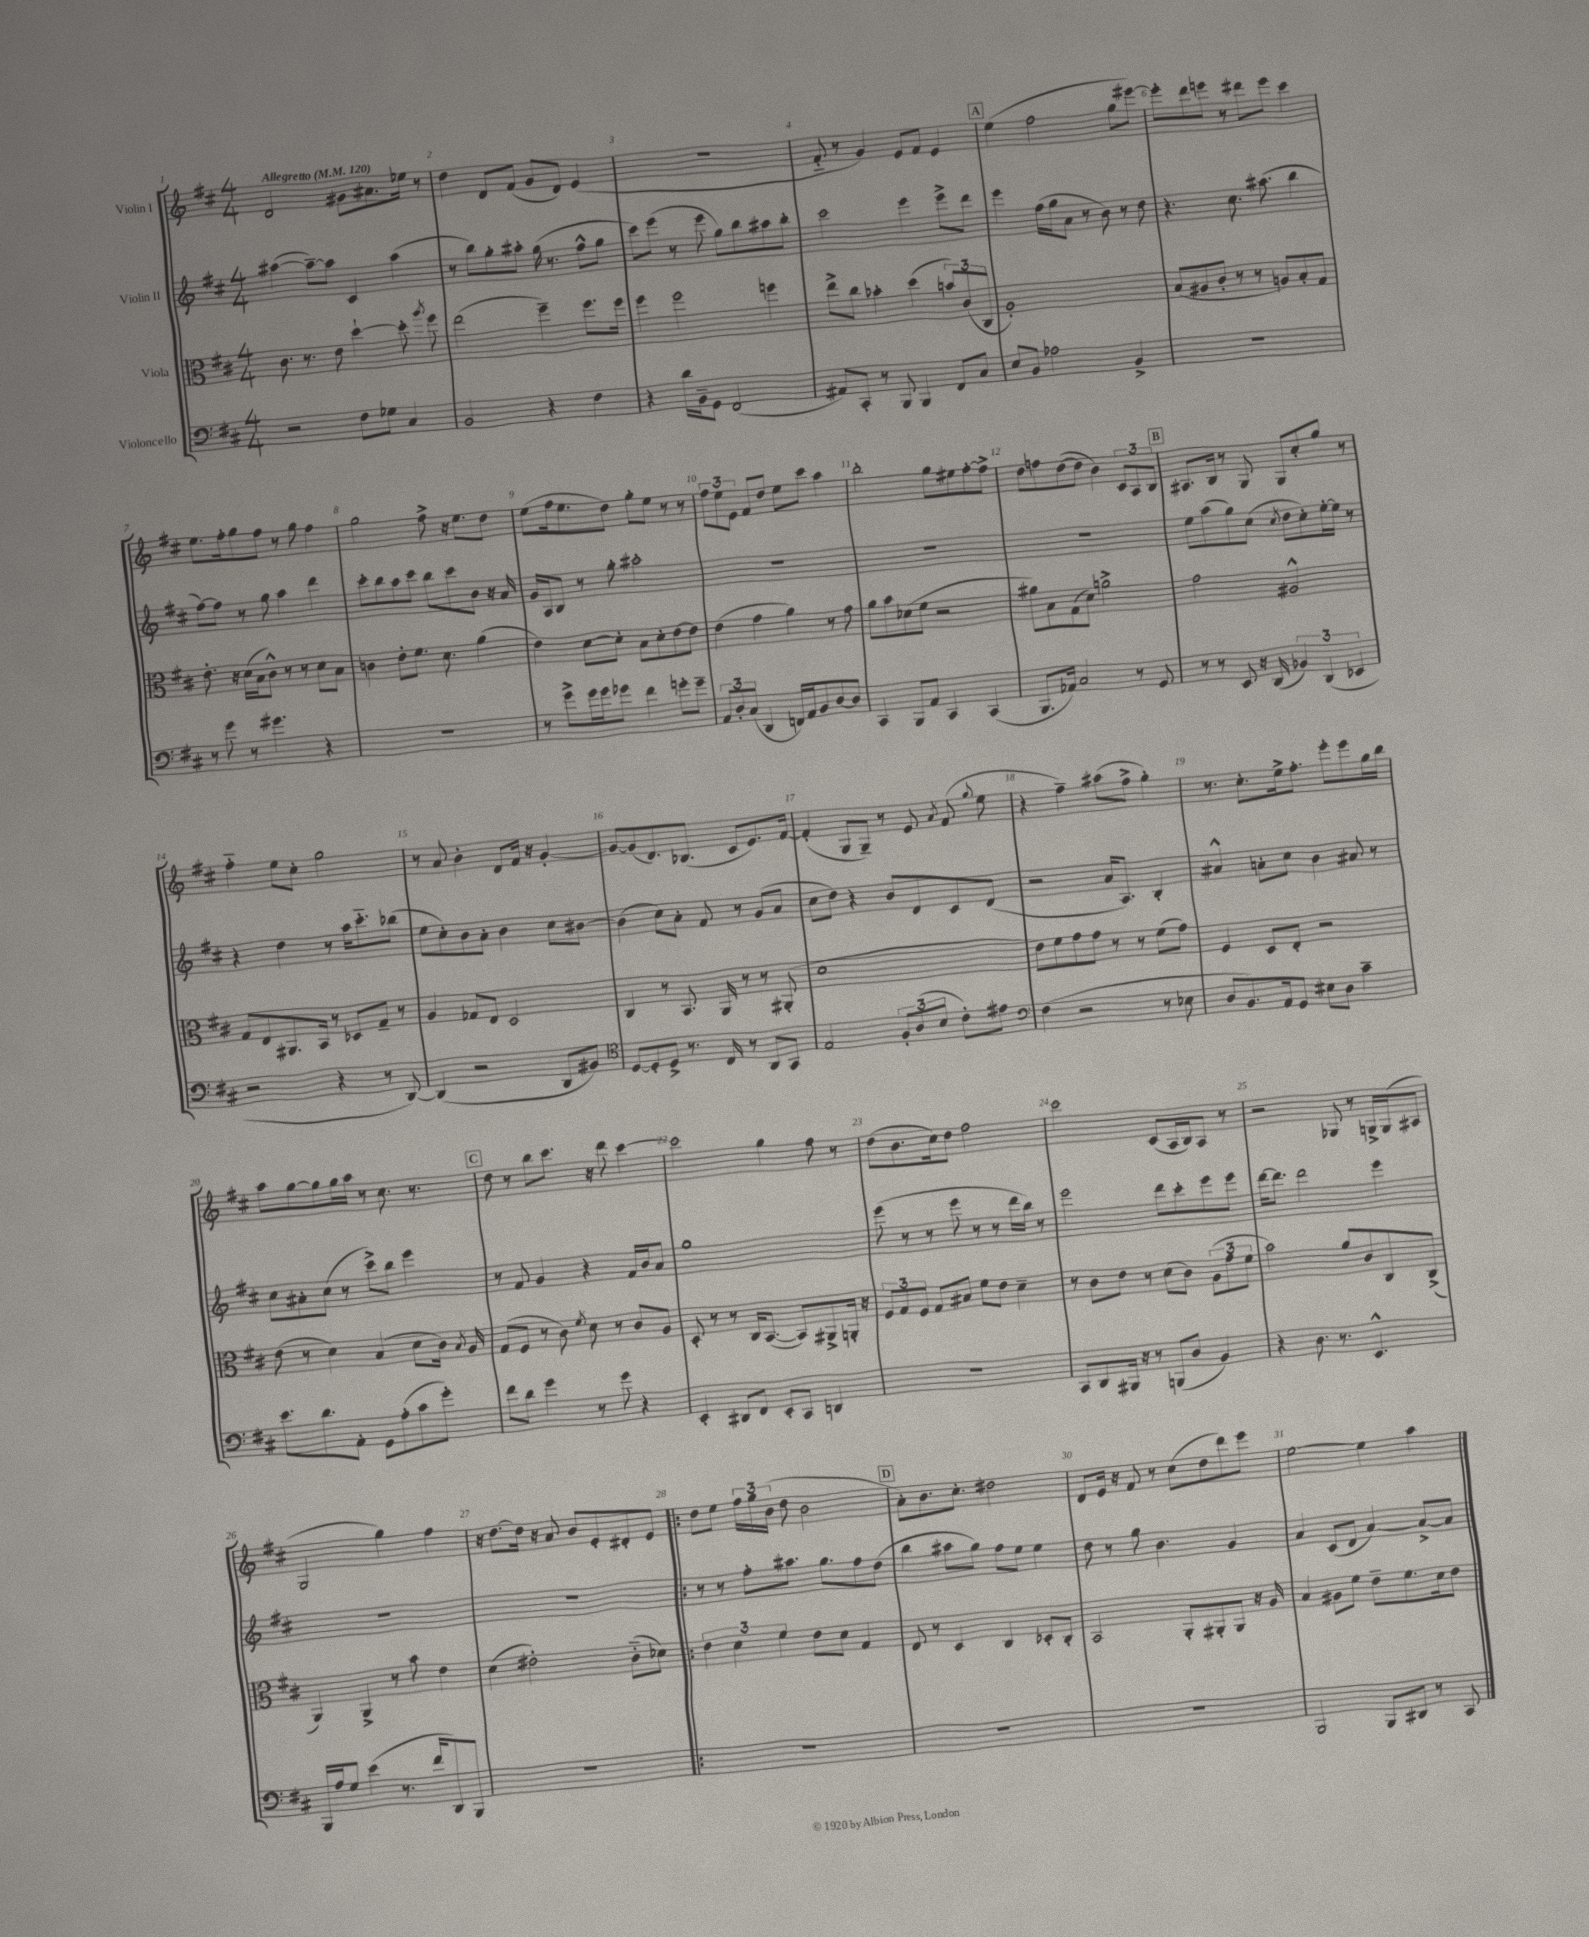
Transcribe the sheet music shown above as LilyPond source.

<<
\new StaffGroup <<
\new Staff = "s0" \with { instrumentName = "Violin I" } {
    \clef treble \key d \major \numericTimeSignature \time 4/4 \tempo "Allegretto" 4 = 120
    \autoBeamOff d'2 gis'8[ ais'8. ees''16] r8 |
    d''4 d'8[ fis'8]( g'8[ d'8]) e'4( |
    r1 |
    fis'8-_ r8 g'4) e'8[ fis'8] e'4 |
    \mark \markup { \box "A" } e''4( fis''2 g''8[ eis'''8]~) |
    eis'''8[-. d'''8 e'''8] r8 dis'''8[ e'''8] cis'''4 |
    e''8.[ fis''16-. g''8 fis''8] r8 g''8 fis''4 |
    g''2 fis''8-> r16 e''8.[ d''8] |
    e''8[( fis''16 e''8. d''8]) g''8[-. e''8] r8 r8 |
    \tuplet 3/2 { fis''8[ e''8 e'8] } fis'8[ d''8] e''8[ cis'''8] a''4 |
    b''2-. g''8[ eis''8 fis''8~-. fis''8]-> |
    d''8[ f''8 d''8~( d''8] b'4) \tuplet 3/2 { cis'8[ a8 b8] } |
    \mark \markup { \box "B" } ais8.[ b16] r8 g8 g8[ cis''8-. g''8] r8 |
    fis''4-_ e''8[ cis''8]-. g''2 |
    r8 a'8 b'4-. d'8[ fis'16] r16 g'4~-. |
    g'8[~ g'8( d'8.) bes8.]( cis'8[ e'8.) fis'16]~ |
    fis'4-.( g8[ g8]--) r8 e'8 \acciaccatura { a'8 } fis'8( \appoggiatura { g''8 } e''8 |
    r4 fis''4--) ais''8[( fis''8]-> g''4-.) |
    r8. cis''8.[-. e''16-> fis''8.]-. e'''8[-. e'''8 g''16 b''16] |
    a''8[ g''8~ g''8 g''16 a''16] r8 cis''8. r8. |
    \mark \markup { \box "C" } d''8 r8 b''8[ cis'''8.] r16 d'''8 cis'''4~ |
    cis'''2 g''4 fis''8 r8 |
    d''8[( b'8. cis''16) d''8] fis''2 |
    cis'''2 cis'8[( a16 b16) a8] r8 |
    r2 ges8 r8 g16[-> g16( ais8] |
    g2 g''4) fis''4 |
    r16 d''8.[~ d''16] r16 a'8 b'8[ e'8-. dis'8-. e'8] |
    \bar ".|:" d''8[ e''8] \tuplet 3/2 { fis''16[ g''16 b'16]( } d''8 b'2 |
    \mark \markup { \box "D" } a'8[-.) b'8. cis''8.]-. dis''2 |
    d'8[ e'16] r16 fis'8 r8 cis''8[( d''8 d'''8) e'''8] |
    e''2~ e''4 a''4 \bar "|." |
}
\new Staff = "s1" \with { instrumentName = "Violin II" } {
    \clef treble \key d \major \numericTimeSignature \time 4/4
    \autoBeamOff ais''4~( ais''8[~--) ais''8] cis'4 ais''4( |
    r8 b''8[) g''8-. ais''8]-. g''16( r8. fis''8[-^ g''8] |
    cis'''8[) e'''8]( r8 e'''8 g''8[) b''8 ais''8 b''8]-. |
    cis'''2 e'''4 e'''8[-> d'''8] |
    \mark \markup { \box "A" } e'''4 fis''16[( g''16 a'8] r8 b'8) r8 d''8 |
    r4. cis''8. ais''8.( b''4 |
    fis''8[~) fis''8] r8 g''8 a''4 d'''4 |
    cis'''8[-. b''8 a''8 cis'''8] b''8[ cis'''8 b'8] r16 a'16 |
    g'16[ a16 b8] r8 g''8-. ais''2-. |
    R1 |
    R1 |
    R1 |
    \mark \markup { \box "B" } e''8[ a''8( g''8) cis''8]( \acciaccatura { cis''8 } d''8[ cis''8-.) e''16~-. e''16] r8 |
    r4 d''4 r8 a''16[ cis'''8.-_ bes''8]( |
    e''8[ cis''8-.) b'8 a'8]-. b'4 cis''8[ bis'8]~ |
    bis'4( cis''8[) a'8]-. fis'8 r8 g'8[( a'8] |
    cis''8[ d''8]) r4 b'8[ d'8 cis'8 d'8]( |
    r2 a'16[ a8.]) b4-. |
    ais'4-^ a'8[-. cis''8] b'4 ais'8 r8 |
    cis''8[ ais'8-. cis''8]( r8 cis'''8[->) b''8] e'''4 |
    \mark \markup { \box "C" } r8 fis'8 g'4 r4 fis'16[ b'16 a'8] |
    g''1 |
    e'''8( r8 r8 e'''8 r8 r8 d'''16[ b''16]) r8 |
    e'''2 d'''8[ cis'''8-. e'''8 e'''8] |
    d'''16[~ d'''8.] d'''2 e'''4 |
    R1 |
    R1 |
    \bar ".|:" r8 r8 fis''8[-. ais''8.] g''8.[ fis''8 d''8]( |
    \mark \markup { \box "D" } b''4 ais''8[ g''8]) fis''8[ e''8] e''4 |
    d''8 r8 g''8 b'4. g'4 |
    a'4 cis'8[( d'8] a'4~) a'8[~-> a'8] \bar "|." |
}
\new Staff = "s2" \with { instrumentName = "Viola" } {
    \clef alto \key d \major \numericTimeSignature \time 4/4
    \autoBeamOff cis'8. r8. e'8 d''4~-! d''8-. \acciaccatura { a''8 } fis''8 |
    e''2( fis''4--) fis''8.[ fis''16] |
    fis''4 fis''2 f''4 |
    e''8[-> cis''8] bes'4-. d''4( \tuplet 3/2 { b'8[) cis'8( cis8] } |
    \mark \markup { \box "A" } a1-.) |
    b8[( ais8 cis'8]-. r8 r8 a8[) b8-. g8] |
    e'8.-. r16 d'16[( b16 cis'8]-^) r8 r8 d'8[ b8] |
    c'4 e'8[-. fis'8.] d'8. a'4( |
    e'4) d'8[~ d'8]-. b8[ d'8-. e'8~ e'8] |
    e'4( g'4 a'4) r8 g'8 |
    a'8[ b'8 des'8( fis'8] r2 |
    ais'8[) b8 g8( d'8]) a'2-> |
    \mark \markup { \box "B" } g'2 ais2-^ |
    g8[ e8 ais,8. b,16] r8 des8[ g8]-- r8 |
    a4 ges8[ e8] d2 |
    cis4 r8 b,8. a,16 r8 r8 ais,8-.( |
    d'1 |
    e'8[) fis'8 g'8 g'8] r8 r8 fis'8[( g'8]) |
    fis4 d8[ e8]-. r2 |
    e'8( r8 d'4) b4( d'8[ cis'16]) \acciaccatura { b8 } a16 |
    \mark \markup { \box "C" } g8[( fis8] r8 cis'8) \acciaccatura { fis'8 } d'8 r8 cis'8[ a8] |
    d8-. r8 r8 cis16[ b,8.]~( b,8[) ais,8-> a,16]-. r16 |
    \tuplet 3/2 { fis8[ g8 fis8] } g8[ bis8] fis'8[ e'8] d'4-- |
    r8 cis'8[ e'8] r8 d'8[( cis'8]) \tuplet 3/2 { a8[( g'8 fis'8] } |
    b'2) a'8[ cis'8 cis8 cis8]->( |
    a,4) a,4-> r8 b'8 e'4 |
    d'4( eis'2-.) cis'8[-_( des'8]) |
    \bar ".|:" \tuplet 3/2 { e'4 d'4 fis'4 } e'8[ d'8] g4 |
    \mark \markup { \box "D" } e8 r8 d4 cis4 des8[-. cis8]-. |
    b,2 a,8[-. ais,8-. ais,8] r16 a16 |
    b4 ais8[ fis'8] e'8[-- fis'8. d'16 e'8] \bar "|." |
}
\new Staff = "s3" \with { instrumentName = "Violoncello" } {
    \clef bass \key d \major \numericTimeSignature \time 4/4
    \autoBeamOff r2 fis8[ ges8] cis4 |
    b,2 r4 fis4 |
    r4 d'16[ b,16-- g,8] fis,2( |
    ais,8[) cis,8]-. r8 b,,8 b,,4 fis,8[ cis8] |
    \mark \markup { \box "A" } e8[ b,8] aes2 b,4-> |
    R1 |
    r8 g'8 r8 gis'4. r4 |
    r1 |
    r8 g'8[-> g'16 g'16 ges'8] fis'4 g'8[-. g'8]-- |
    \tuplet 3/2 { a,8[ d8-. cis8]( } d,4 f,16[) a,16 b,8 d8~ d8] |
    cis,4 b,,8[ a,8] cis,4 cis,4( |
    b,,8.[ aes,16]) cis2 r8 g,8 |
    \mark \markup { \box "B" } r8 r8 e,8 r16 d,16( \tuplet 3/2 { bes,4) d,4( ees,4 } |
    r2 r4 r8 d,8~) |
    d,4( r2 d,8[ bis,8]) |
    \clef tenor d8[~ d8-. d8]-> r8. cis16 r8 a,8[ g,8] |
    e2 \tuplet 3/2 { fis8[-. a8( b8] } cis'8[-.) eis'8] |
    \clef bass fis4( r2 r8 ees8 |
    d8[ b,8.) a,16 g,8] eis8[ d8] cis'4-- |
    e'8.[ d'8. a,8]-. g,8[ a8-.( cis'8 g'8]-.) |
    \mark \markup { \box "C" } fis'8[ d'8] g'4 r8 g'8 r4 |
    e,4-. dis,8[ fis,8] e,8[-. cis,8] d,4 |
    R1 |
    cis,8[ d,8 bis,,16] r16 r8 b,,8[( d8] b,4) |
    r4 d8. r8. e,4.-^ |
    b,,16[ a16 g8] e'4( r8. fis'16[ d,8) b,,8] |
    R1 |
    \bar ".|:" R1 |
    \mark \markup { \box "D" } R1 |
    R1 |
    b,,2 b,,8[ dis,8] r8 cis,8 \bar "|." |
}
>>
>>
\layout { \context { \Score \override BarNumber.break-visibility = ##(#f #t #t) barNumberVisibility = #all-bar-numbers-visible } }
